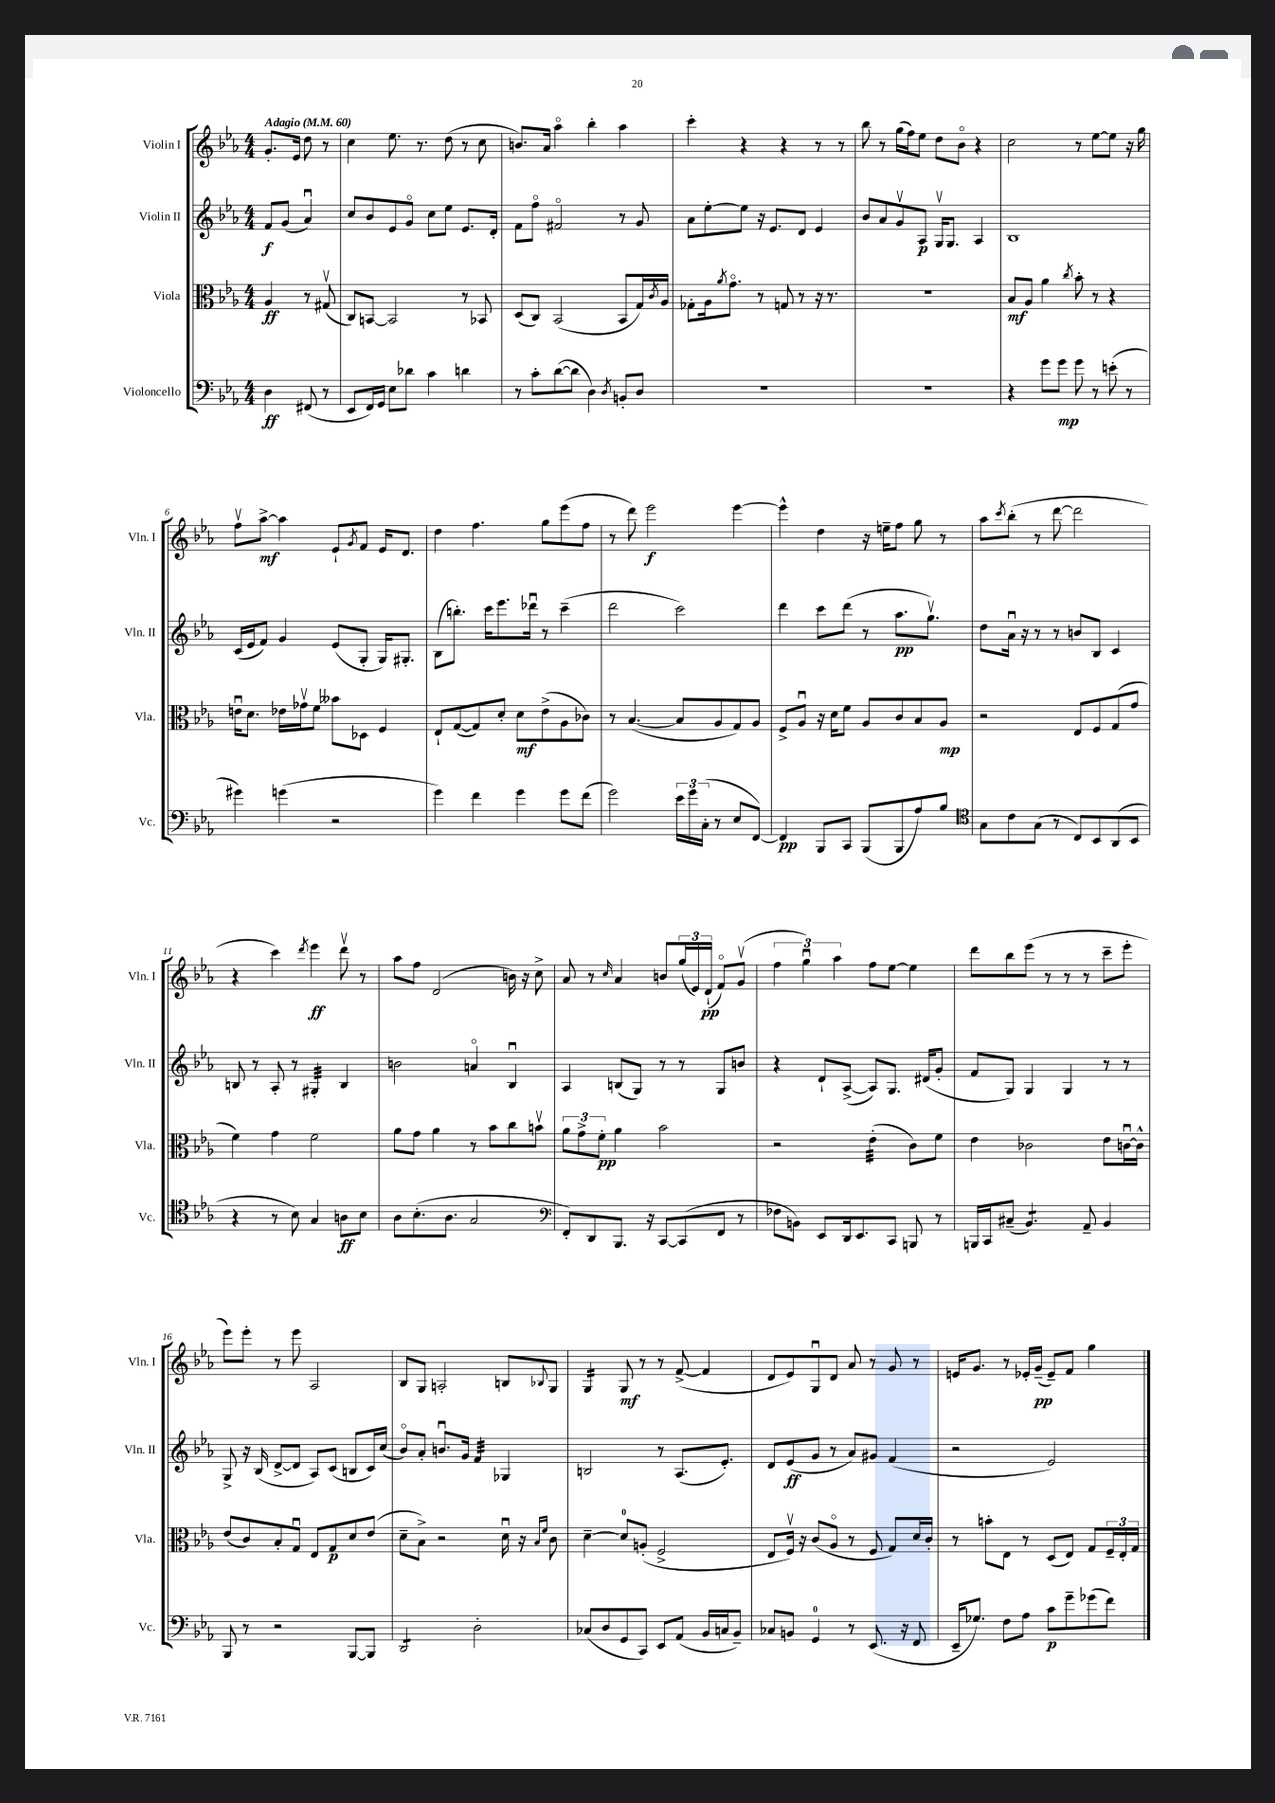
<<
\new StaffGroup <<
\new Staff = "s0" \with { instrumentName = "Violin I" shortInstrumentName = "Vln. I" } {
    \clef treble \key ees \major \numericTimeSignature \time 4/4 \partial 2 \tempo "Adagio" 4 = 60
    g'8.-. ees'16 d''8 r8 |
    c''4 ees''8. r8. d''8( r8 c''8 |
    b'8.) aes'16 aes''4\flageolet bes''4-. aes''4 |
    c'''4-. r4 r4 r8 r8 |
    bes''8 r8 g''16( f''16) ees''8 d''8 bes'8\flageolet r4 |
    c''2 r8 ees''8~ ees''8 r16 g''16 |
    f''8\upbow aes''8~->\mf aes''4 ees'8-! \acciaccatura { g'8 } f'8 ees'16 d'8. |
    d''4 f''4. g''8 ees'''8( f''8 |
    r8 d'''8) ees'''2\f ees'''4~ |
    ees'''4-^ d''4 r16 e''16-- f''8 g''8 r8 |
    aes''8 \acciaccatura { c'''8 } bes''8-.( r8 d'''8~ d'''2 |
    r4 c'''4) \acciaccatura { d'''8 } ees'''4\ff d'''8\upbow r8 |
    aes''8 f''8 d'2( b'16) r16 c''8-> |
    aes'8 r8 \grace { c''16 } aes'4 b'8 \tuplet 3/2 { g''16( ees'16) d'16-!\pp( } f'8\flageolet) g'8\upbow( |
    \tuplet 3/2 { f''4 g''4\downbow) aes''4 } f''8 ees''8~ ees''4 |
    d'''8 bes''8 ees'''8( r8 r8 r8 c'''8-- ees'''8-. |
    ees'''8) ees'''8-. r8 ees'''8 aes2 |
    bes8 g8 a2-. b8 \appoggiatura { bes8 } g8 |
    g4:16 g8\mf r8 r8 f'8~->( f'4 |
    d'8 ees'8) g8\downbow d'8 aes'8 r8 g'8 r8 |
    e'16 g'8. r8 ees'16-. g'16--\pp( ees'8--) f'8 g''4 \bar "|." |
}
\new Staff = "s1" \with { instrumentName = "Violin II" shortInstrumentName = "Vln. II" } {
    \clef treble \key ees \major \numericTimeSignature \time 4/4 \partial 2
    f'8\f g'8( aes'4\downbow) |
    c''8 bes'8 ees'8 g'8\flageolet c''8 ees''8 ees'8. d'16-. |
    f'8 f''8\flageolet fis'2\flageolet r8 g'8 |
    aes'8 ees''8~-. ees''8 r16 ees'8. d'8 ees'4 |
    bes'8 aes'8 g'8\upbow aes8\p g16\upbow g8. aes4 |
    bes1 |
    c'16( ees'16 f'8) g'4 ees'8( g8-. g16) gis8.-. |
    bes8( b''8.-.) c'''16 ees'''8. des'''16\downbow r8 c'''4--( |
    d'''2 c'''2) |
    d'''4 c'''8 d'''8( r8 aes''8.\pp g''8.\upbow) |
    d''8 aes'16\downbow r16 r8 r8 b'8 bes8 c'4 |
    b8 r8 aes8-. r8 gis4:32-. b4 |
    b'2 a'4\flageolet bes4\downbow |
    aes4 b8( g8) r8 r8 g8 b'8 |
    r4 d'8-! aes8~->( aes8) g8. dis'16( g'8-. |
    f'8 g8) g4 g4 r8 r8 |
    g8-> r16 bes16( d'8~-> d'8 aes8) c'8( b8 c'16) c''16( |
    bes'8\flageolet) aes'8-. b'8.\downbow g'16 f'4:32 ges4 |
    b2 r8 aes8.( ees'8.-.) |
    d'8 ees'8\ff( g'8 r8 aes'8) gis'8 f'4( |
    r2 ees'2) \bar "|." |
}
\new Staff = "s2" \with { instrumentName = "Viola" shortInstrumentName = "Vla." } {
    \clef alto \key ees \major \numericTimeSignature \time 4/4 \partial 2
    aes4\ff r8 gis8\upbow( |
    c8) b,8~ b,2 r8 bes,8 |
    d8( c8) bes,2( bes,8 g16) \acciaccatura { c'8 } aes16 |
    ges8-. aes16 \acciaccatura { aes'8 } g'8.\flageolet r8 g8 r8 r16 r8. |
    r1 |
    bes8\mf aes8 aes'4 \acciaccatura { c''8 } bes'8-. r8 r4 |
    e'16\downbow d'8. ees'16 ges'16\upbow f'8 beses'8 des8 f4 |
    ees8-! g8~( g8) d'8-. d'8\mf ees'8->( aes8 ces'8) |
    r8 bes4.~( bes8 aes8 g8) aes8 |
    f8-> aes8\downbow r16 d'16 f'8 aes8 c'8 bes8 aes8\mp |
    r2 ees8 f8 g8( g'8 |
    f'4) g'4 f'2 |
    aes'8 g'8 aes'4 r8 bes'8 c''8 b'8\upbow |
    \tuplet 3/2 { aes'8 g'8-> f'8-.\pp } aes'4 bes'2 |
    r2 ees'4:32-.( c'8) f'8 |
    ees'4 ces'2 ees'8 c'16~\downbow c'16-^ |
    ees'8( c'8) bes8-. g8\downbow ees8 g8\p d'8 ees'8( |
    d'8-- bes8->) r2 d'16\downbow r16 \grace { bes16 f'16 } c'8 |
    d'4~-- d'8-0 a8-.( f2-> |
    ees8 f16\upbow) r16 c'8( aes8\flageolet r8 f8 g8) d'16 c'16-. |
    r8 b'8-. ees8 r8 d8( ees8) g8 \tuplet 3/2 { f16-- ees16-. g16 } \bar "|." |
}
\new Staff = "s3" \with { instrumentName = "Violoncello" shortInstrumentName = "Vc." } {
    \clef bass \key ees \major \numericTimeSignature \time 4/4 \partial 2
    d4\ff fis,8( r8 |
    ees,8 f,16) g,16 ees8 des'8 c'4 d'4 |
    r8 c'8-. d'8~( d'8 d4) \acciaccatura { d8 } b,8-. d8 |
    R1 |
    R1 |
    r4 g'8 g'8\mp g'8 r8 e'8-.( r8 |
    gis'4) g'4( r2 |
    g'4) f'4 g'4 g'8 f'8( |
    g'2) \tuplet 3/2 { ees'16 g'16 c16-.( } r8 ees8 f,8~) |
    f,4\pp bes,,8 c,8 bes,,8( bes,,8 aes8) bes8 |
    \clef tenor g8 c'8 g8( r8 c8) bes,8 aes,8( bes,8 |
    r4 r8 bes8) g4 a8\ff bes8 |
    aes8 bes8.-.( aes8. g2 |
    \clef bass f,8-.) d,8 bes,,8. r16 c,8~ c,8( f,8 r8 |
    fes8 b,8) ees,8 d,16 ees,8. c,8 b,,8 r8 |
    b,,16 c,16 cis8--( bes,4.:8) aes,8-- bes,4 |
    bes,,8 r8 r2 bes,,8~ bes,,8 |
    d,2:8 d2-. |
    ces8( d8 g,8 c,8) ees,8 aes,8( bes,16 c16 bes,8--) |
    ces8 b,8 g,4-0 r8 ees,8.( r16 f,8 |
    ees,16-- ges8.) f8 aes8 c'8\p g'8-- ges'8( f'8) \bar "|." |
}
>>
>>
